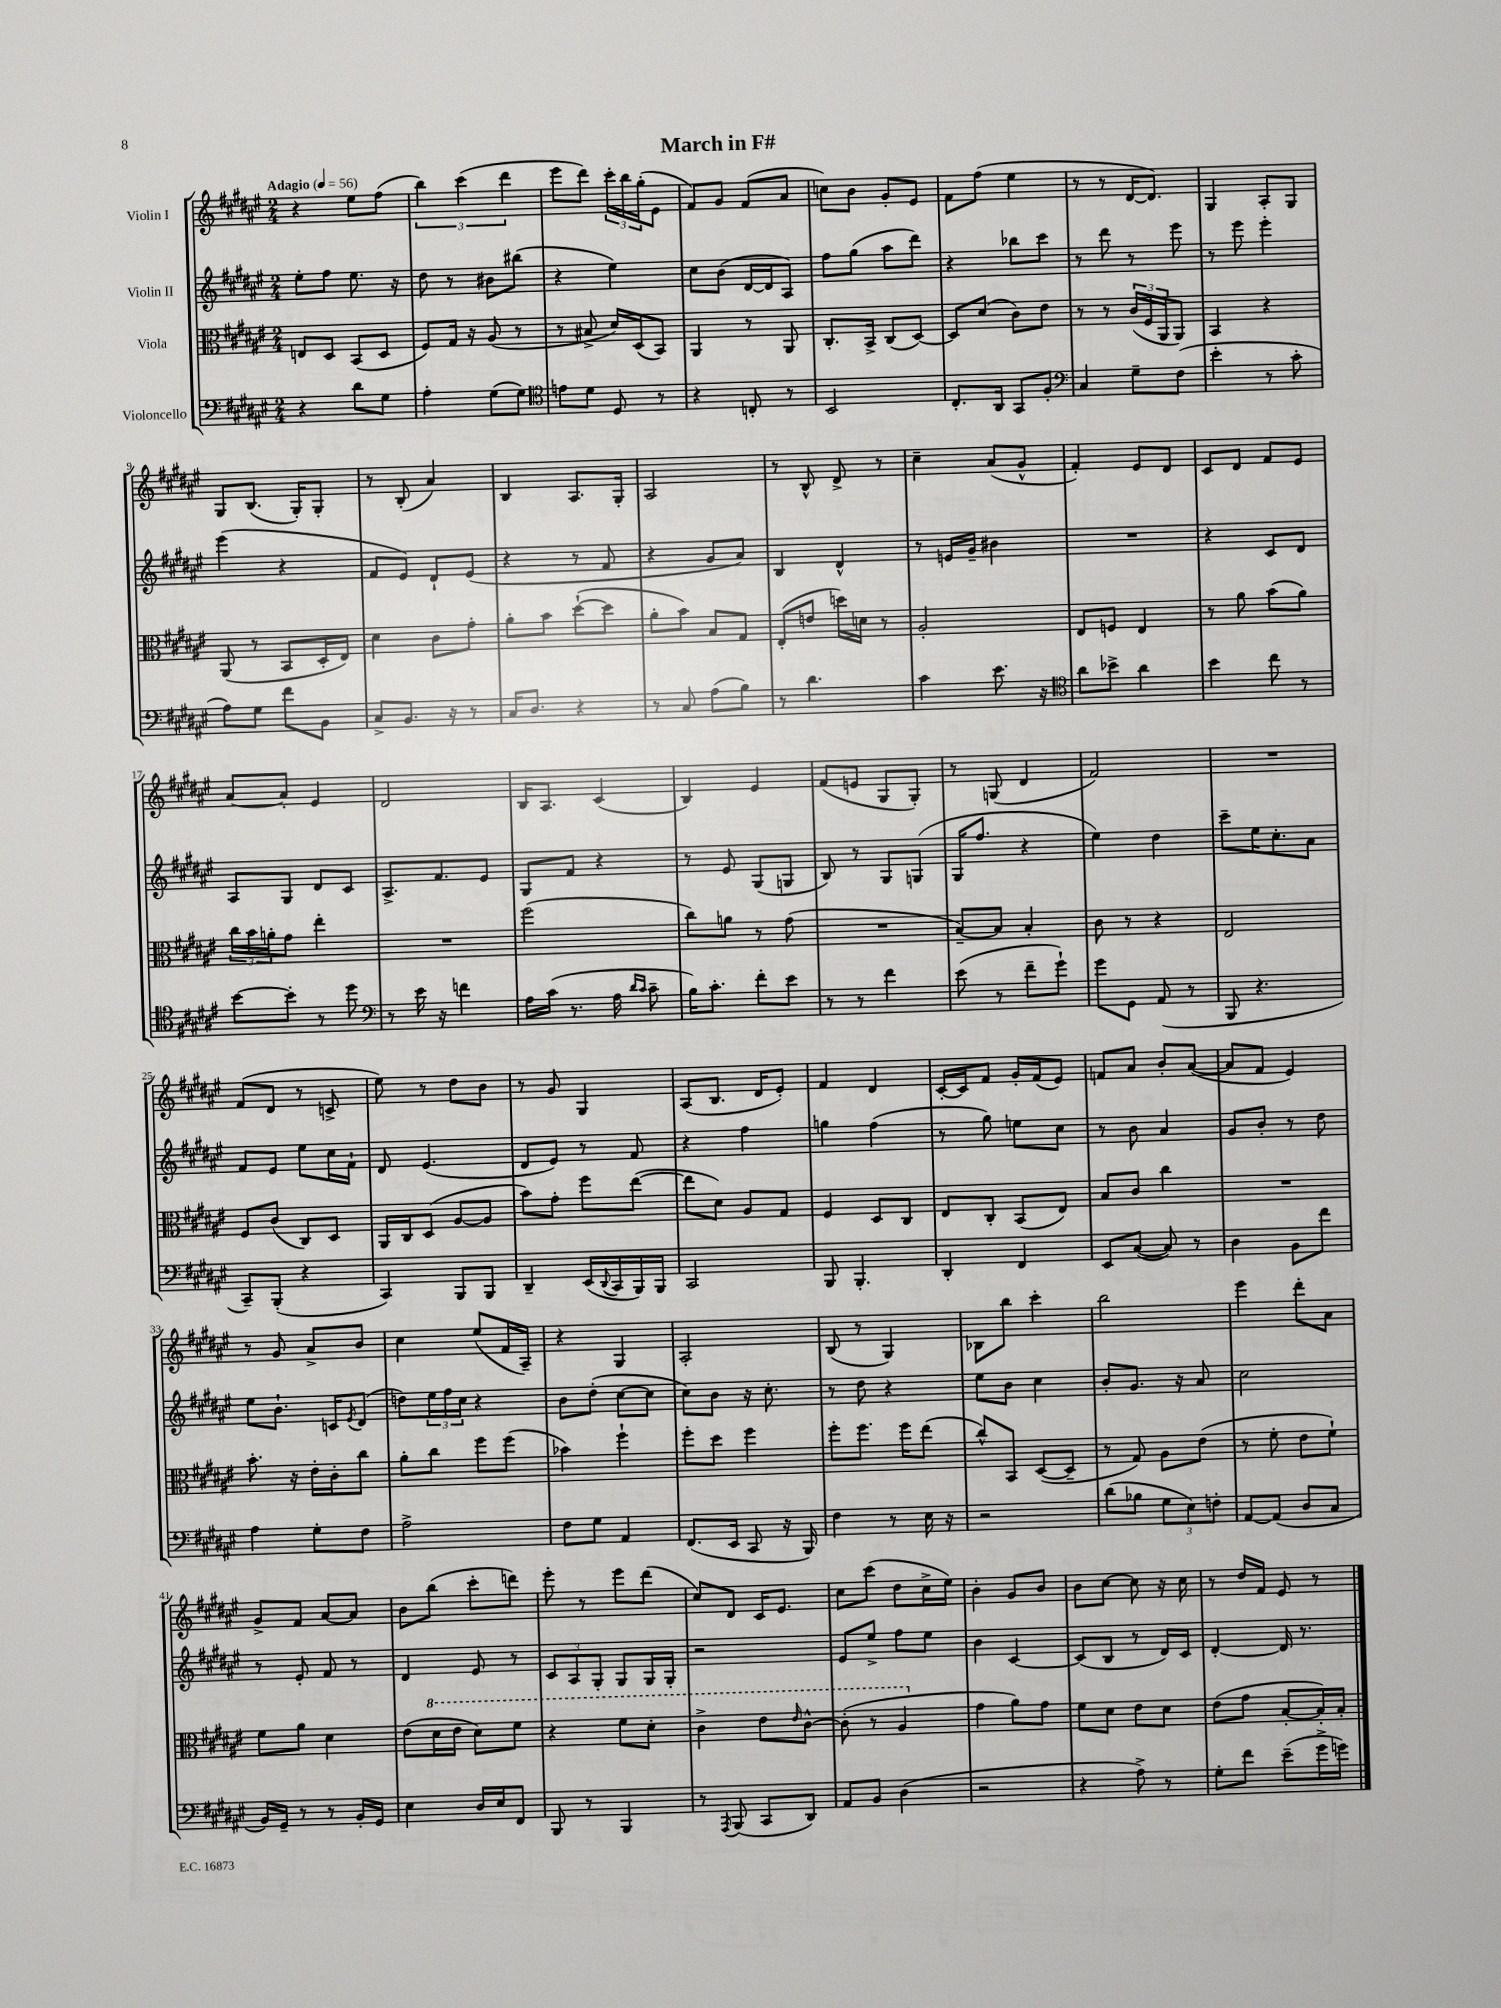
\header { title = "March in F#" }
<<
\new StaffGroup <<
\new Staff = "s0" \with { instrumentName = "Violin I" } {
    \clef treble \key fis \major \numericTimeSignature \time 2/4 \tempo "Adagio" 4 = 56
    r4 eis''8 fis''8( |
    \tuplet 3/2 { b''4) cis'''4( dis'''4 } |
    eis'''8 dis'''8) \tuplet 3/2 { cis'''16-. b''16 gis''16-.( } eis'8 |
    fis'8) gis'8 fis'8( ais'8 |
    c''8) b'8 gis'8-. eis'8 |
    fis'8 fis''8( eis''4 |
    r8 r8 dis'16~ dis'8.) |
    gis4 ais8-. gis8 |
    gis8 b8.( gis16-.) gis8-. |
    r8 b8-.( ais'4) |
    b4 ais8. gis16-. |
    ais2 |
    r8 b8-^ dis'8-> r8 |
    cis''4-- ais'8( gis'8-^ |
    fis'4-.) eis'8 dis'8 |
    cis'8 dis'8 fis'8 eis'8 |
    ais'8~ ais'8-. eis'4 |
    dis'2 |
    b16 ais8. cis'4( |
    b4) eis'4 |
    fis'8( e'8 gis8 gis8-.) |
    r8 g8( dis'4 |
    fis'2) |
    R2 |
    fis'8( dis'8 r8 c'8-> |
    eis''8) r8 dis''8 b'8 |
    r8 gis'8 gis4 |
    ais8( b8. dis'16 eis'8-.) |
    fis'4 dis'4 |
    cis'16~-. cis'16 fis'8 gis'16-. fis'16( eis'8) |
    f'8 ais'8 b'8-. ais'8~( |
    ais'8 fis'8 eis'4) |
    r8 gis'8 ais'8-> b'8 |
    cis''4 eis''8( fis'16 ais16--) |
    r4 gis4 |
    ais2-. |
    b8( r8 gis4) |
    bes8 b''8 cis'''4-. |
    b''2 |
    eis'''4 dis'''8-. ais'8 |
    gis'8-> fis'8 ais'8~ ais'8 |
    b'8 b''8( cis'''8-. d'''8) |
    eis'''8-. r8 eis'''8 dis'''8( |
    cis''8) dis'8 cis'16 eis'8. |
    cis''8 cis'''8( dis''8 cis''16-> eis''16) |
    b'4-. gis'8 b'8 |
    b'8 cis''8~ cis''8 r16 cis''16 |
    r8 dis''16 fis'16 eis'8 r8 \bar "|." |
}
\new Staff = "s1" \with { instrumentName = "Violin II" } {
    \clef treble \key fis \major \numericTimeSignature \time 2/4
    eis''8-. fis''8 eis''8. r16 |
    dis''8 r8 bis'8 bis''8( |
    r4 eis''4) |
    cis''8 b'8( dis'16~ dis'16 ais8) |
    fis''8 gis''8( ais''8 dis'''8) |
    r4 bes''8 cis'''8 |
    r8 dis'''8 r8 eis'''8 |
    r8 eis'''8 eis'''4-. |
    eis'''4( r4 |
    fis'8 eis'8) dis'8-! eis'8( |
    r4 r8 fis'8 |
    r4 gis'8 ais'8) |
    b4 dis'4-^ |
    r8 e'16 gis'16-- bis'4 |
    R2 |
    r4 cis'8 dis'8 |
    ais8 gis8 dis'8 cis'8 |
    ais8.-> fis'8. eis'8 |
    gis8 fis'8 r4 |
    r8 eis'8 gis8( g8 |
    b8) r8 gis8 g8( |
    gis16 fis''8. r4 |
    eis''4) dis''4 |
    cis'''8-- eis''16 cis''8.-. ais'8 |
    fis'8 eis'8 eis''8 cis''16 fis'16-! |
    dis'8 eis'4.( |
    dis'8 eis'8) r8 fis'8 |
    r4 fis''4 |
    g''4 fis''4( |
    r8 gis''8) e''8 cis''8 |
    r8 b'8 ais'4 |
    gis'8 b'8-. r8 dis''8 |
    eis''8 b'8.-! c'16 \acciaccatura { eis'8 } dis'8( |
    d''8) \tuplet 3/2 { eis''16 fis''16 cis''16 } r4 |
    b'8 dis''8-.( cis''8~ cis''8 |
    cis''8) b'8 r16 cis''8.-. |
    r8 dis''8 r4 |
    eis''8 b'8 cis''4 |
    b'8-. gis'8. r16 ais'8 |
    cis''2 |
    r8 eis'8-. fis'8 r8 |
    dis'4 eis'8 r8 |
    \tuplet 3/2 { cis'8 ais8 gis8-. } gis8 gis16 gis16-. |
    r2 |
    eis'8 eis''8-> fis''8 eis''8 |
    b'4 cis'4~ |
    cis'8( b8 r8 dis'16) cis'16 |
    dis'4~-. dis'16 r8. \bar "|." |
}
\new Staff = "s2" \with { instrumentName = "Viola" } {
    \clef alto \key fis \major \numericTimeSignature \time 2/4
    e8 dis8 b,8( dis8 |
    fis8) gis16 r16 ais8( r8 |
    r8 bis8-> dis'16) dis16( b,8) |
    ais,4 r8 ais,8 |
    cis8.-. b,16-> cis8( dis8~) |
    dis8 dis'8( cis'8) eis'8 |
    r8 r8 \tuplet 3/2 { cis'16( fis16 ais,16 } ais,8) |
    b,4 r4 |
    ais,8( r8 b,8 dis16-. eis16) |
    dis'4 cis'8 gis'8-. |
    ais'8-. b'8 dis''8~-!( dis''8 |
    ais'8-. b'8) b8 gis8 |
    eis8-.( e'8 d''16) d'16 r8 |
    ais2-. |
    eis8 f8 eis4 |
    r8 ais'8 b'8( ais'8) |
    \tuplet 3/2 { cis''16 b'16 a'16-. } gis'8 eis''4-. |
    R2 |
    fis''2( |
    cis''8) a'8 r8 gis'8( |
    R2 |
    b8~--) b8 b4-. |
    cis'8 r8 r4 |
    eis2 |
    fis8 cis'8( cis8) dis8 |
    ais,16 cis16 dis8( ais8~ ais8 |
    b'8) gis'8-. fis''8 eis''8~( |
    eis''8 dis'8) ais8 gis8 |
    fis4 dis8 cis8 |
    eis8 cis8-. b,8( eis8) |
    b8 cis'8 cis''4 |
    R2 |
    b'8.-. r16 eis'16-. cis'16-. cis''8 |
    ais'8-. cis''8 fis''8 fis''8( |
    bes'4) fis''4-! |
    fis''8-. dis''8 fis''4 |
    fis''8-. fis''8. fis''16 eis''8( |
    cis''8-^) b,8 dis8~( dis8-- |
    r8 gis8) ais8 eis'8( |
    r8 fis'8-. eis'8 fis'8-!) |
    fis'8 ais'8 dis'4 |
    eis'8( \ottava #1 dis''16 eis''16 dis''8) fis''8 |
    r4 fis''8 dis''8-. |
    cis''4-> eis''8 \grace { eis''16 } cis''8~-^ |
    cis''8-.( r8 ais'4 \ottava #0 |
    gis'4 ais'8) gis'8 |
    fis'8 dis'8 eis'8 dis'8 |
    eis'8( gis'8 b8~-. b16-.) b16-. \bar "|." |
}
\new Staff = "s3" \with { instrumentName = "Violoncello" } {
    \clef bass \key fis \major \numericTimeSignature \time 2/4
    r4 dis'8 gis8 |
    ais4-. gis8( gis8) |
    \clef tenor e'8 dis'8 dis8 r8 |
    r4 c8-. r8 |
    b,2 |
    cis8.-. ais,16 gis,8 fis8-. |
    \clef bass cis4 gis8-- fis8( |
    eis'4-. r8 cis'8-. |
    ais8) gis8 fis'8 b,8 |
    cis8-> b,8. r16 r8 |
    cis16 dis8. r4 |
    r8 cis8 ais8( b8) |
    r8 dis'4. |
    cis'4 eis'8. r16 |
    \clef tenor ais'8 bes'8-> ais'4 |
    b'4 cis''8 r8 |
    b'8~ b'8-. r8 dis''8 |
    \clef bass r8 eis'16 r16 f'4 |
    ais16 cis'16( r8. ais16 \grace { dis'16 cis'16 } cis'8-- |
    b16) cis'8.-. fis'8-. eis'8 |
    r8 r8 fis'4 |
    eis'8( r8 fis'8-- gis'8-!) |
    gis'8 gis,8 ais,8( r8 |
    b,,8 r4. |
    cis,8--) b,,8-.( r4 |
    cis,4) b,,8 b,,8 |
    dis,4-- eis,16( \appoggiatura { dis,8 } cis,16 b,,16) b,,16 |
    cis,2 |
    b,,8 b,,4.-. |
    dis,4-. fis,4 |
    eis,8 cis8~( cis8) r8 |
    dis4 b,8 fis'8 |
    ais4 gis8-. fis8 |
    ais2-> |
    fis8 gis8 ais,4 |
    fis,8.( eis,16 cis,8 r16 b,,16) |
    fis4 r8 eis16 r16 |
    r2 |
    dis'8( bes8 \tuplet 3/2 { gis8 eis8) f8-. } |
    ais,8~ ais,8( dis8 cis8 |
    b,16) gis,16-- r8 r8 b,16-. gis,16 |
    eis4 dis16 eis16 fis,8 |
    b,,8 r8 b,,4 |
    r8 \acciaccatura { ais,,8 } b,,8( cis,8 dis,8) |
    ais,8 b,8 dis4( |
    r2 |
    r4 ais8->) r8 |
    gis8-. fis'8 eis'8--( gis'16-> g'16) \bar "|." |
}
>>
>>
